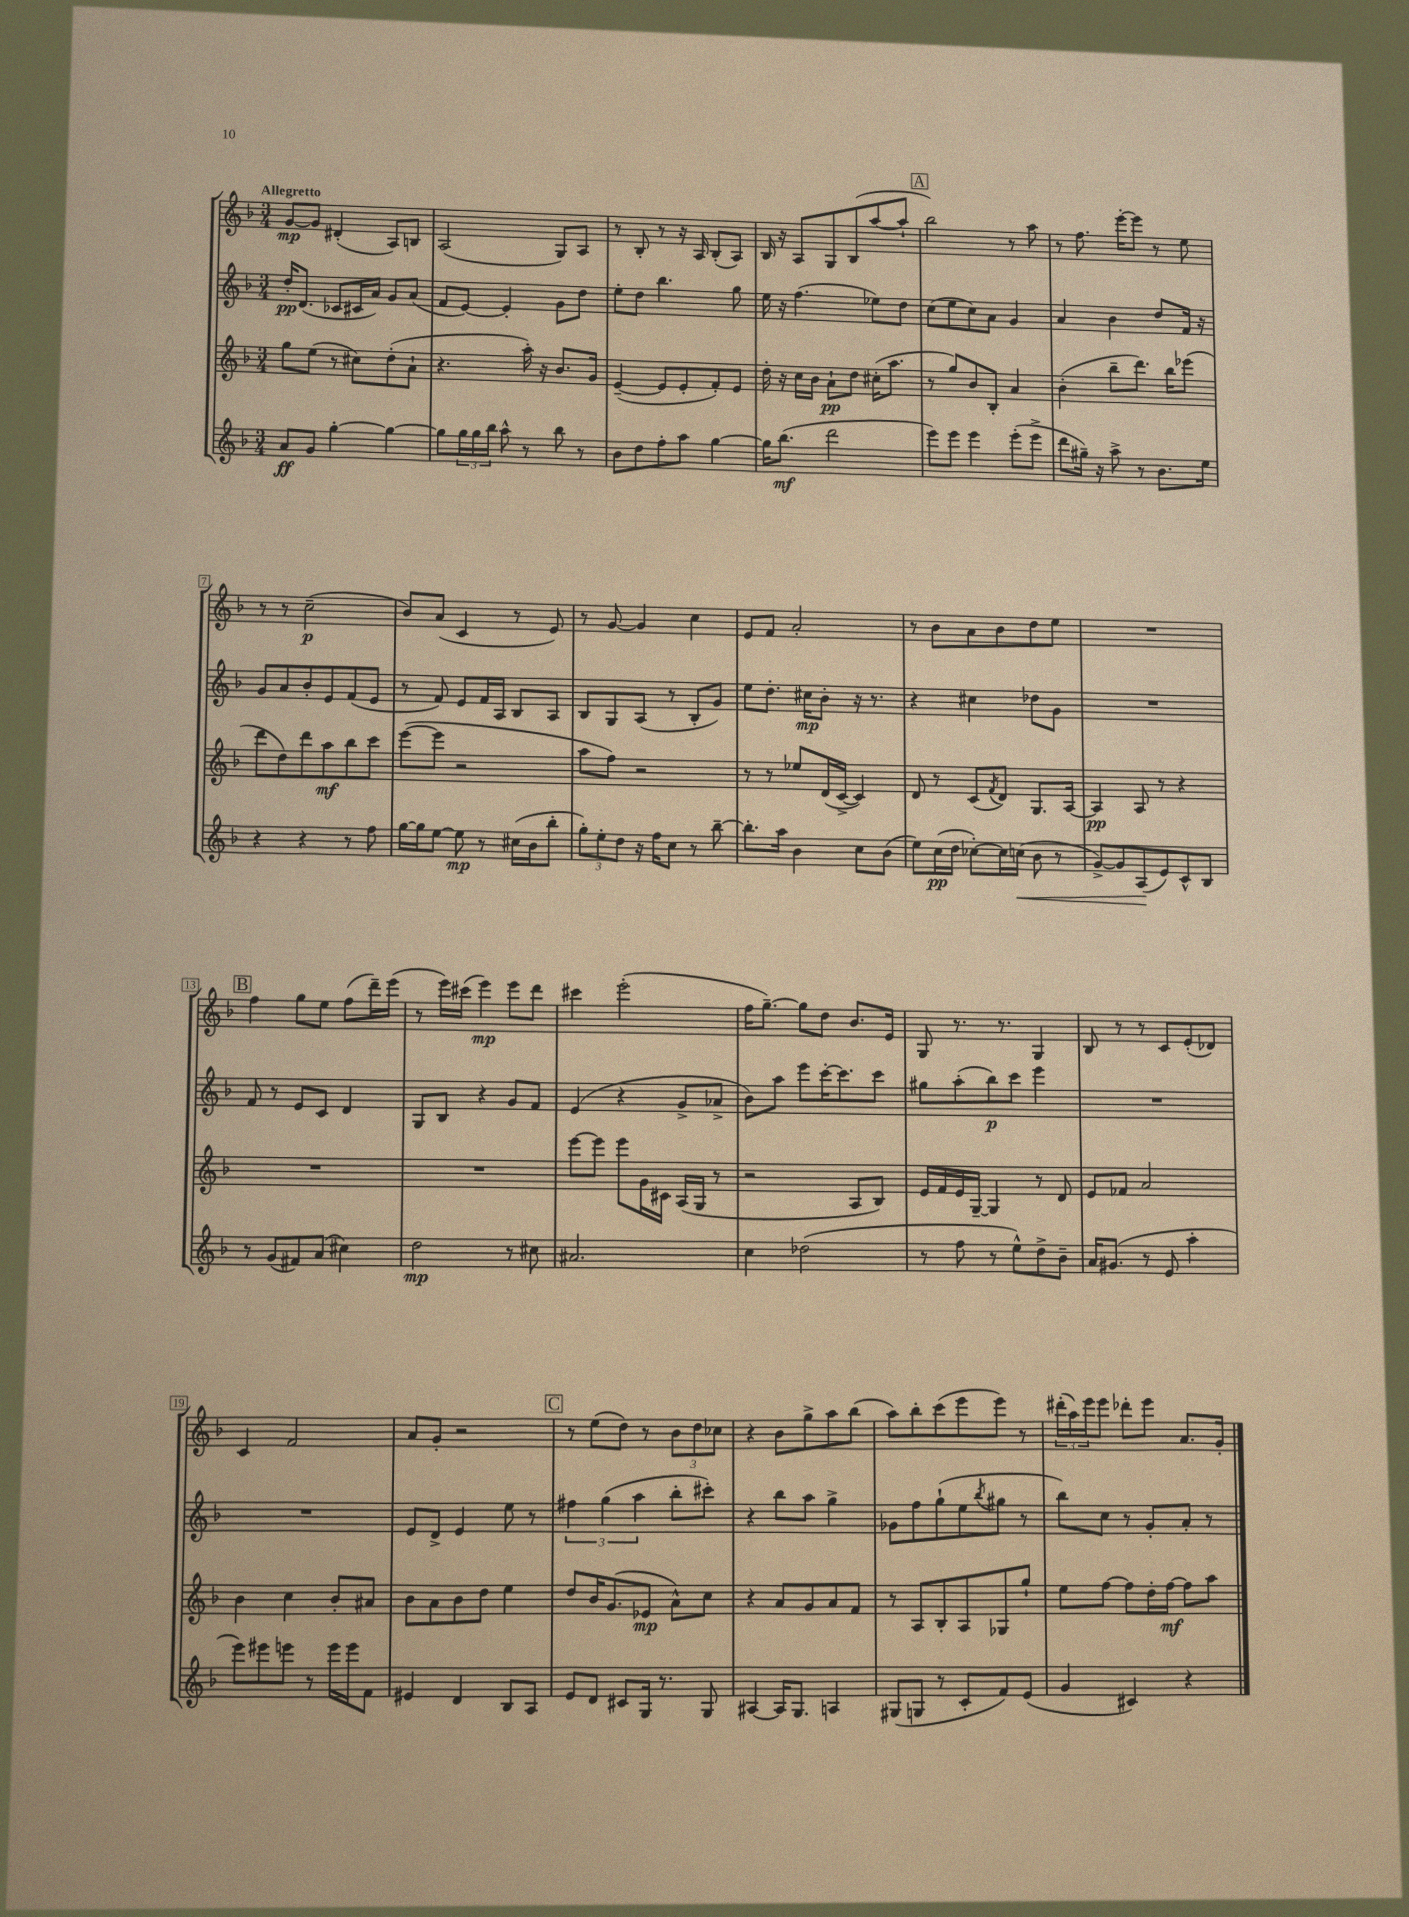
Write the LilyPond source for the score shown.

<<
\new StaffGroup <<
\new Staff = "s0" {
    \clef treble \key f \major \numericTimeSignature \time 3/4 \tempo "Allegretto"
    g'8~\mp g'8 dis'4-.( a8) b8 |
    a2( g8) a8 |
    r8 bes8-. r8 r16 a16 bes8-.( a8) |
    bes16 r16 a8 g8 bes8( a''8~ a''8-! |
    \mark \markup { \box "A" } bes''2) r8 a''8 |
    r8 f''8. e'''16~-. e'''8 r8 e''8 |
    r8 r8 c''2--\p( |
    bes'8) a'8( c'4 r8 e'8) |
    r8 g'8~ g'4 c''4 |
    e'8 f'8 a'2-. |
    r8 bes'8 a'8 bes'8 d''8 e''8 |
    R2. |
    \mark \markup { \box "B" } f''4 g''8 e''8 f''8( d'''16--) e'''16( |
    r8 e'''16) cis'''16( e'''4\mp) e'''8 d'''8 |
    cis'''4 e'''2-.( |
    f''16 g''8.~--) g''8 d''8 bes'8. e'16 |
    g8 r8. r8. g4 |
    bes8 r8 r8 c'8 e'8-.( des'8) |
    c'4 f'2 |
    a'8 g'8-. r2 |
    \mark \markup { \box "C" } r8 e''8( d''8) r8 \tuplet 3/2 { bes'8 d''8 ces''8 } |
    r4 bes'8 g''8-> a''8 bes''8( |
    a''8) bes''8-. c'''8( e'''8 e'''8) r8 |
    \tuplet 3/2 { dis'''16-.( a''16) e'''16 } e'''8 des'''8-. e'''8 a'8. g'16-. \bar "|." |
}
\new Staff = "s1" {
    \clef treble \key f \major \numericTimeSignature \time 3/4
    d''16-.\pp d'8.( ces'8 cis'16 a'16) g'8 a'8( |
    f'8 e'8~) e'4-. g'8 d''8 |
    e''8-. d''8 bes''4. g''8 |
    e''16 r16 f''4.( ees''8) d''8 |
    \mark \markup { \box "A" } c''8( e''8 c''8) a'8 g'4 |
    a'4 bes'4 d''8 f'16 r16 |
    g'8 a'8 bes'8-. e'8 f'8( e'8 |
    r8 f'8) e'8 f'16 a16 bes8 a8 |
    bes8 g8 a8( r8 bes8-. g'8) |
    e''8 d''8.-. cis''16\mp bes'8-. r16 r8. |
    r4 cis''4 des''8 g'8 |
    R2. |
    \mark \markup { \box "B" } f'8 r8 e'8 c'8 d'4 |
    g8 bes8 r4 g'8 f'8 |
    e'4( r4 g'8-> aes'8-> |
    bes'8) a''8 e'''8 c'''16~-. c'''8. c'''8 |
    gis''8 a''8-.( bes''8\p) c'''8 e'''4 |
    R2. |
    R2. |
    e'8 d'8-> e'4 e''8 r8 |
    \mark \markup { \box "C" } \tuplet 3/2 { fis''4 g''4( a''4 } bes''8-. cis'''8-.) |
    r4 bes''8 a''8 g''4-> |
    ges'8 f''8 g''8-!( e''8 \acciaccatura { bes''8 } gis''8 r8 |
    bes''8) c''8 r8 g'8-. a'8-. r8 \bar "|." |
}
\new Staff = "s2" {
    \clef treble \key f \major \numericTimeSignature \time 3/4
    g''8 e''8( r8 cis''8) d''8-.( a'8-! |
    r4. a''16-.) r16 bes'8. g'16 |
    e'4~--( e'8 e'8-. f'8-.) e'8 |
    d''16-. r16 c''16 bes'16 a'8-!\pp d''8 cis''16-.( a''8. |
    \mark \markup { \box "A" } r8 g''8) bes'8 bes8-. a'4 |
    bes'4-.( bes''8-- d'''8.) bes''16 ees'''8( |
    d'''8 d''8) d'''8 a''8\mf bes''8 c'''8 |
    e'''8~( e'''8 r2 |
    a''8 f''8) r2 |
    r8 r8 ees''8 d'16( c'16~-> c'4) |
    d'8 r8 c'8( \acciaccatura { f'8 } d'8) g8. a16~ |
    a4\pp a8 r8 r4 |
    \mark \markup { \box "B" } R2. |
    R2. |
    e'''8~ e'''8 e'''8 g'16 cis'16 a16( g16 r8 |
    r2 a8 bes8) |
    e'16 f'16 e'16 g16~-- g4 r8 d'8 |
    e'8 fes'8 a'2 |
    bes'4 c''4 bes'8-. ais'8 |
    bes'8 a'8 bes'8 d''8 e''4 |
    \mark \markup { \box "C" } d''8 bes'16 g'8.( ees'8\mp a'8-^) c''8 |
    r4 a'8 g'8 a'8 f'8 |
    r8 a8 bes8-. a8 ges8 g''8-! |
    e''8 f''8~ f''8 d''16-. f''16~\mf f''8 a''8 \bar "|." |
}
\new Staff = "s3" {
    \clef treble \key f \major \numericTimeSignature \time 3/4
    a'8\ff g'8 g''4~-. g''4~ |
    g''8 \tuplet 3/2 { g''16 g''16 bes''16 } a''8-^ r8 bes''8 r8 |
    bes'8 d''8 f''8-. a''8 g''4~ |
    g''16 bes''8.\mf( d'''2 |
    \mark \markup { \box "A" } e'''8) e'''8 e'''4 e'''8-.( e'''8-> |
    d'''8 gis''16--) r16 a''8-> r8 bes'8. e''16 |
    r4 r4 r8 f''8 |
    g''16~ g''16 e''8~ e''8\mp r8 cis''16( bes'16 bes''8-. |
    \tuplet 3/2 { g''8-.) e''8-. d''8 } r16 f''16 c''8 r8 bes''8~-- |
    bes''8.-. a''16 bes'4 c''8 bes'8( |
    e''8) c''16\pp( d''16 ces''8~-.) ces''16 c''16\<( bes'8 r8 |
    g'8~->) g'8 a8\!( e'8) c'8-^ bes8 |
    \mark \markup { \box "B" } r8 g'8( fis'8) a'8( cis''4) |
    d''2\mp r8 cis''8 |
    ais'2. |
    c''4 des''2( |
    r8 f''8 r8 e''8-^) d''8-> bes'8-- |
    a'16 gis'8.( r8 e'8 a''4-. |
    e'''8) eis'''8 e'''8 r8 e'''16 e'''16 f'8 |
    eis'4 d'4 bes8 a8 |
    \mark \markup { \box "C" } e'8 d'8 cis'8 g16 r8. g8 |
    ais4~ ais16 g8. a4 |
    gis8( g8 r8 c'8-. f'8) e'8( |
    g'4 cis'4) r4 \bar "|." |
}
>>
>>
\layout { \context { \Score \override BarNumber.stencil = #(make-stencil-boxer 0.1 0.3 ly:text-interface::print) } }
